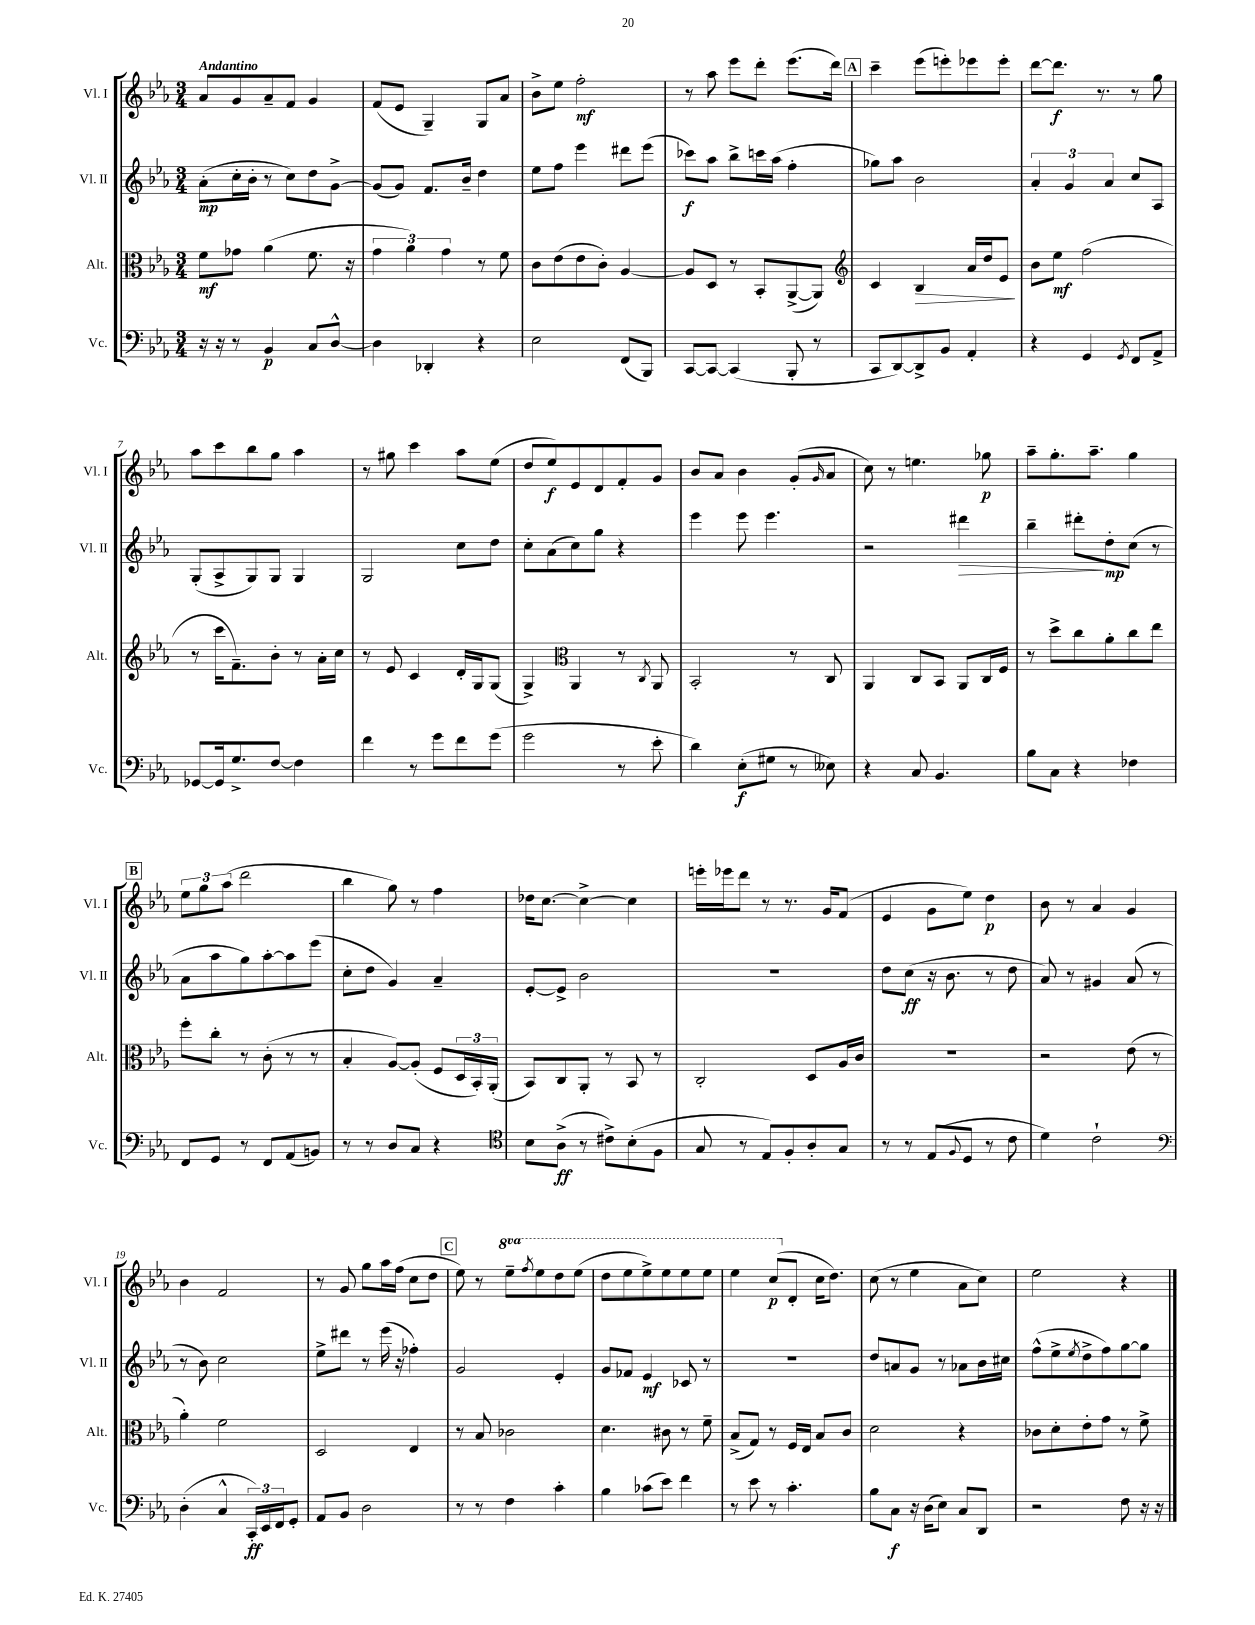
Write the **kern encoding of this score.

**kern	**dynam	**kern	**dynam	**kern	**dynam	**kern	**dynam
*part4	*part4	*part3	*part3	*part2	*part2	*part1	*part1
*staff4	*staff4	*staff3	*staff3	*staff2	*staff2	*staff1	*staff1
*I"Vc.	*	*I"Alt.	*	*I"Vl. II	*	*I"Vl. I	*
*I'Vc.	*	*I'Alt.	*	*I'Vl. II	*	*I'Vl. I	*
*clefF4	*	*clefC3	*	*clefG2	*	*clefG2	*
*k[b-e-a-]	*	*k[b-e-a-]	*	*k[b-e-a-]	*	*k[b-e-a-]	*
*M3/4	*	*M3/4	*	*M3/4	*	*M3/4	*
=1	=1	=1	=1	=1	=1	=1	=1
!	!	!	!	!	!	!LO:TX:a:B:t=Andantino	!
16r	.	8f\L	mf	(8a-'\L	mp	8a-/L	.
16r	.	.	.	.	.	.	.
8r	.	8g-X\J	.	16cc'\L	.	8g/	.
.	.	.	.	16b-'\JJ	.	.	.
4BB-/	p	(4a-\	.	8r	.	8a-~/	.
.	.	.	.	8cc\L)	.	8f/J	.
8C/L	.	8.f\	.	8dd\	.	4g/	.
[8D^^/J	.	.	.	[8g^\J	.	.	.
.	.	16r	.	.	.	.	.
=2	=2	=2	=2	=2	=2	=2	=2
4D\]	.	6g\	.	(8g/L]	.	(8f/L	.
.	.	.	.	8g/J)	.	8e-/J	.
.	.	6a-\)	.	.	.	.	.
4DD-X'/	.	.	.	8.f/L	.	4G~/)	.
.	.	6g\	.	.	.	.	.
.	.	.	.	16b-~/Jk	.	.	.
4r	.	8r	.	4dd\	.	8G/L	.
.	.	8f\	.	.	.	8a-/J	.
=3	=3	=3	=3	=3	=3	=3	=3
2E-\	.	8c\L	.	8ee-\L	.	8b-^\L	.
.	.	(8e-\	.	8ff\J	.	8ee-\J	.
.	.	8e-\	.	4eee-\	.	2ff'\	mf
.	.	8c'\J)	.	.	.	.	.
(8FF/L	.	[4A-/	.	8ddd#X\L	.	.	.
8BBB-/J)	.	.	.	(8eee-\J	.	.	.
=4	=4	=4	=4	=4	=4	=4	=4
[8CC/L	.	8A-/L]	.	8ccc-X\L)	f	8r	.
8CC/J_	.	8D/J	.	8aa-\J	.	8aa-\	.
(4CC/]	.	8r	.	8bb-^\L	.	8eee-\L	.
.	.	8BB-'/L	.	16cccn\L	.	8ddd'\J	.
.	.	.	.	(16aa-\JJ	.	.	.
8BBB-'/	.	([8AA-^/	.	4ff'\	.	(8.eee-\L	.
8r	.	8AA-/J])	.	.	.	.	.
.	.	.	.	.	.	16ddd\Jk)	.
!!LO:REH:place=s1:t=A
=5	=5	=5	=5	=5	=5	=5	=5
*	*	*clefG2	*	*	*	*	*
8CC/L	.	4c/	.	8gg-X\L)	.	4ccc~\	.
[8DD/)	.	.	.	8aa-\J	.	.	.
!	!	!	!LO:HP:b	!	!	!	!
8DD^/]	.	4B-/	>	2b-\	.	(8eee-\L	.
8BB-/J	.	.	.	.	.	8eeen'\)	.
4AA-'/	.	16a-/LL	.	.	.	8eee-X\	.
.	.	16dd/J	.	.	.	.	.
.	.	8e-/J	.	.	.	8eee-'\J	.
.	.	.	]	.	.	.	.
=6	=6	=6	=6	=6	=6	=6	=6
4r	.	8b-\L	.	6a-'/	.	[8ddd\L	.
.	.	8ee-\J	mf	.	.	8.ddd\J]	f
.	.	.	.	6g/	.	.	.
4GG/	.	(2ff\	.	.	.	.	.
.	.	.	.	.	.	8.r	.
.	.	.	.	6a-/	.	.	.
8qGG/	.	.	.	.	.	.	.
8FF/L	.	.	.	8cc/L	.	8r	.
8AA-^/J	.	.	.	8A-/J	.	8gg\	.
!!LO:LB:g=z
=7	=7	=7	=7	=7	=7	=7	=7
[8GG-X/L	.	8r	.	(8G'/L	.	8aa-\L	.
16GG-/k]	.	16ccc\KL	.	8A-^/	.	8ccc\	.
8.G^/	.	8.f~\)	.	.	.	.	.
.	.	.	.	8G/)	.	8bb-\	.
[8F/J	.	8b-'\J	.	8G/J	.	8gg\J	.
4F\]	.	8r	.	4G/	.	4aa-\	.
.	.	16a-'\LL	.	.	.	.	.
.	.	16cc\JJ	.	.	.	.	.
=8	=8	=8	=8	=8	=8	=8	=8
4f\	.	8r	.	2G/	.	8r	.
.	.	8e-/	.	.	.	8gg#X\	.
8r	.	4c/	.	.	.	4ccc\	.
8g\L	.	.	.	.	.	.	.
8f\	.	16d'/LL	.	8cc\L	.	8aa-\L	.
.	.	16G/J	.	.	.	.	.
(8g\J	.	(8G/J	.	8dd\J	.	(8ee-\J	.
=9	=9	=9	=9	=9	=9	=9	=9
2g\	.	4G^/)	.	8cc'\L	.	8dd/L	.
.	.	.	.	(8a-\	.	8ee-/)	f
*	*	*clefC3	*	*	*	*	*
.	.	4AA-/	.	8cc\)	.	8e-/	.
.	.	.	.	8gg\J	.	8d/	.
8r	.	8r	.	4r	.	8f'/	.
.	.	8qC/	.	.	.	.	.
8e-'\	.	8AA-/	.	.	.	8g/J	.
=10	=10	=10	=10	=10	=10	=10	=10
4d\)	.	2BB-'/	.	4eee-\	.	8b-/L	.
.	.	.	.	.	.	8a-/J	.
(8E-'\L	f	.	.	8eee-\	.	4b-\	.
8G#X\J	.	.	.	4.eee-\	.	.	.
8r	.	8r	.	.	.	(8g'/L	.
.	.	.	.	.	.	16qqg/	.
8E--X\)	.	8C/	.	.	.	8a-/J	.
=11	=11	=11	=11	=11	=11	=11	=11
4r	.	4AA-/	.	2r	.	8cc\)	.
.	.	.	.	.	.	8r	.
8C/	.	8C/L	.	.	.	4.een\	.
4.BB-/	.	8BB-/J	.	.	.	.	.
!	!	!	!	!	!LO:HP:b	!	!
.	.	8AA-/L	.	4ddd#X\	>	.	.
.	.	16C/L	.	.	.	8gg-X\	p
.	.	16F/JJ	.	.	.	.	.
=12	=12	=12	=12	=12	=12	=12	=12
8B-\L	.	8r	.	4bb-~\	.	8aa-~\L	.
8C\J	.	8dd^\L	.	.	.	8.gg'\	.
4r	.	8cc\	.	8ddd#X'\L	.	.	.
.	.	.	.	.	.	8.aa-~\J	.
.	.	8a-'\	.	8dd'\	] mp	.	.
4F-X\	.	8cc\	.	(8cc\J	.	4gg\	.
.	.	8ee-\J	.	8r	.	.	.
!!LO:LB:g=z
!!LO:REH:place=s1:t=B
=13	=13	=13	=13	=13	=13	=13	=13
8FF/L	.	8ff'\L	.	8a-\L	.	12ee-\L	.
.	.	.	.	.	.	12gg\	.
8GG/J	.	8cc'\J	.	8aa-\	.	.	.
.	.	.	.	.	.	(12aa-\J	.
8r	.	8r	.	8gg\)	.	2ddd\	.
8FF/L	.	(8c'\	.	[8aa-'\	.	.	.
(8AA-/	.	8r	.	8aa-\]	.	.	.
8BBn/J)	.	8r	.	(8eee-\J	.	.	.
=14	=14	=14	=14	=14	=14	=14	=14
8r	.	4B-'/	.	8cc'\L	.	4bb-\	.
8r	.	.	.	8dd\J	.	.	.
8D/L	.	[8A-/L)	.	4g/)	.	8gg\)	.
8C/J	.	(8A-'/J]	.	.	.	8r	.
4r	.	8F/L	.	4a-~/	.	4ff\	.
.	.	24D/L	.	.	.	.	.
.	.	24BB-'/)	.	.	.	.	.
.	.	(24AA-'/JJ	.	.	.	.	.
=15	=15	=15	=15	=15	=15	=15	=15
*clefC4	*	*	*	*	*	*	*
8B-\L	.	8BB-/L)	.	[8e-'/L	.	16dd-X\KL	.
.	.	.	.	.	.	[8.cc\J	.
(8A-^\J	ff	8C/	.	8e-^/J]	.	.	.
8r	.	8AA-'/J	.	2b-\	.	4cc^\_	.
8c#X^\L)	.	8r	.	.	.	.	.
(8B-'\	.	8BB-/	.	.	.	4cc\]	.
8F\J	.	8r	.	.	.	.	.
=16	=16	=16	=16	=16	=16	=16	=16
8G/	.	2C'/	.	2.r	.	16eeen'\LL	.
.	.	.	.	.	.	16eee-X\J	.
8r	.	.	.	.	.	8ddd\J	.
8E-/L)	.	.	.	.	.	8r	.
8F'/	.	.	.	.	.	8.r	.
8A-'/	.	8D/L	.	.	.	.	.
.	.	.	.	.	.	16g/KL	.
8G/J	.	16A-/L	.	.	.	(8f/J	.
.	.	16c/JJ	.	.	.	.	.
=17	=17	=17	=17	=17	=17	=17	=17
8r	.	2.r	.	8dd\L	.	4e-/	.
8r	.	.	.	(8cc\J	ff	.	.
(8E-/L	.	.	.	16r	.	8g\L	.
.	.	.	.	8.b-\	.	.	.
8qqF/	.	.	.	.	.	.	.
8D/J	.	.	.	.	.	8ee-\J)	.
8r	.	.	.	8r	.	4dd\	p
8c\	.	.	.	8dd\	.	.	.
=18	=18	=18	=18	=18	=18	=18	=18
4d\)	.	2r	.	8a-/)	.	8b-\	.
.	.	.	.	8r	.	8r	.
2c`\	.	.	.	4g#X/	.	4a-/	.
.	.	(8e-\	.	(8a-/	.	4g/	.
.	.	8r	.	8r	.	.	.
!!LO:LB:g=z
=19	=19	=19	=19	=19	=19	=19	=19
*clefF4	*	*	*	*	*	*	*
(4D'\	.	4a-'\)	.	8r	.	4b-\	.
.	.	.	.	8b-\)	.	.	.
4C^^/	.	2f\	.	2cc\	.	2f/	.
24CC'/LL)	ff	.	.	.	.	.	.
24EE-/	.	.	.	.	.	.	.
24FF/J	.	.	.	.	.	.	.
8GG'/J	.	.	.	.	.	.	.
=20	=20	=20	=20	=20	=20	=20	=20
8AA-/L	.	2D/	.	8ee-^\L	.	8r	.
8BB-/J	.	.	.	8ddd#X\J	.	8g/	.
2D\	.	.	.	8r	.	8gg\L	.
.	.	.	.	(16eee-\	.	16aa-\L	.
.	.	.	.	16r	.	(16ff\JJ	.
.	.	4E-/	.	4ff-X'\)	.	8cc\L	.
.	.	.	.	.	.	8dd\J	.
!!LO:REH:place=s1:t=C
=21	=21	=21	=21	=21	=21	=21	=21
8r	.	8r	.	2g/	.	8ee-\)	.
8r	.	8B-/	.	.	.	8r	.
*	*	*	*	*	*	*8va	*
4F\	.	2c-X\	.	.	.	8eee-~\L	.
.	.	.	.	.	.	8qfff/	.
.	.	.	.	.	.	8eee-\	.
4c'\	.	.	.	4e-'/	.	8ddd\	.
.	.	.	.	.	.	(8eee-\J	.
=22	=22	=22	=22	=22	=22	=22	=22
4B-\	.	4.d\	.	8g/L	.	8ddd\L	.
.	.	.	.	8f-X/J	.	8eee-\	.
(8c-X\L	.	.	.	4e-/	mf	8eee-^\)	.
8e-\J)	.	8c#X\	.	.	.	8eee-\	.
4f\	.	8r	.	8c-X/	.	8eee-\	.
.	.	8f~\	.	8r	.	8eee-\J	.
=23	=23	=23	=23	=23	=23	=23	=23
8r	.	(8B-^/L	.	2.r	.	4eee-\	.
8e-\	.	8G/J)	.	.	.	.	.
8r	.	8r	.	.	.	(8ccc/L	p
*	*	*	*	*	*	*X8va	*
4.c'\	.	16F/LL	.	.	.	8d'/J	.
.	.	16E-/JJ	.	.	.	.	.
.	.	8B-/L	.	.	.	16cc\KL	.
.	.	.	.	.	.	8.dd\J)	.
.	.	8c/J	.	.	.	.	.
=24	=24	=24	=24	=24	=24	=24	=24
8B-\L	.	2d\	.	8dd/L	.	(8cc\	.
8C\J	f	.	.	8an/	.	8r	.
16r	.	.	.	8g/J	.	4ee-\	.
(16D\KL	.	.	.	.	.	.	.
8E-\J)	.	.	.	8r	.	.	.
8C/L	.	4r	.	8a-X\L	.	8a-\L	.
8DD/J	.	.	.	16b-\L	.	8cc\J)	.
.	.	.	.	16cc#X\JJ	.	.	.
=25	=25	=25	=25	=25	=25	=25	=25
2r	.	8c-X\L	.	(8ff^^\L	.	2ee-\	.
.	.	8d'\	.	8ee-^\	.	.	.
.	.	.	.	8qee-/	.	.	.
.	.	8e-'\	.	8dd^\	.	.	.
.	.	8g\J	.	8ff\)	.	.	.
8F\	.	8r	.	[8gg\	.	4r	.
16r	.	8f^\	.	8gg\J]	.	.	.
16r	.	.	.	.	.	.	.
==	==	==	==	==	==	==	==
*-	*-	*-	*-	*-	*-	*-	*-
